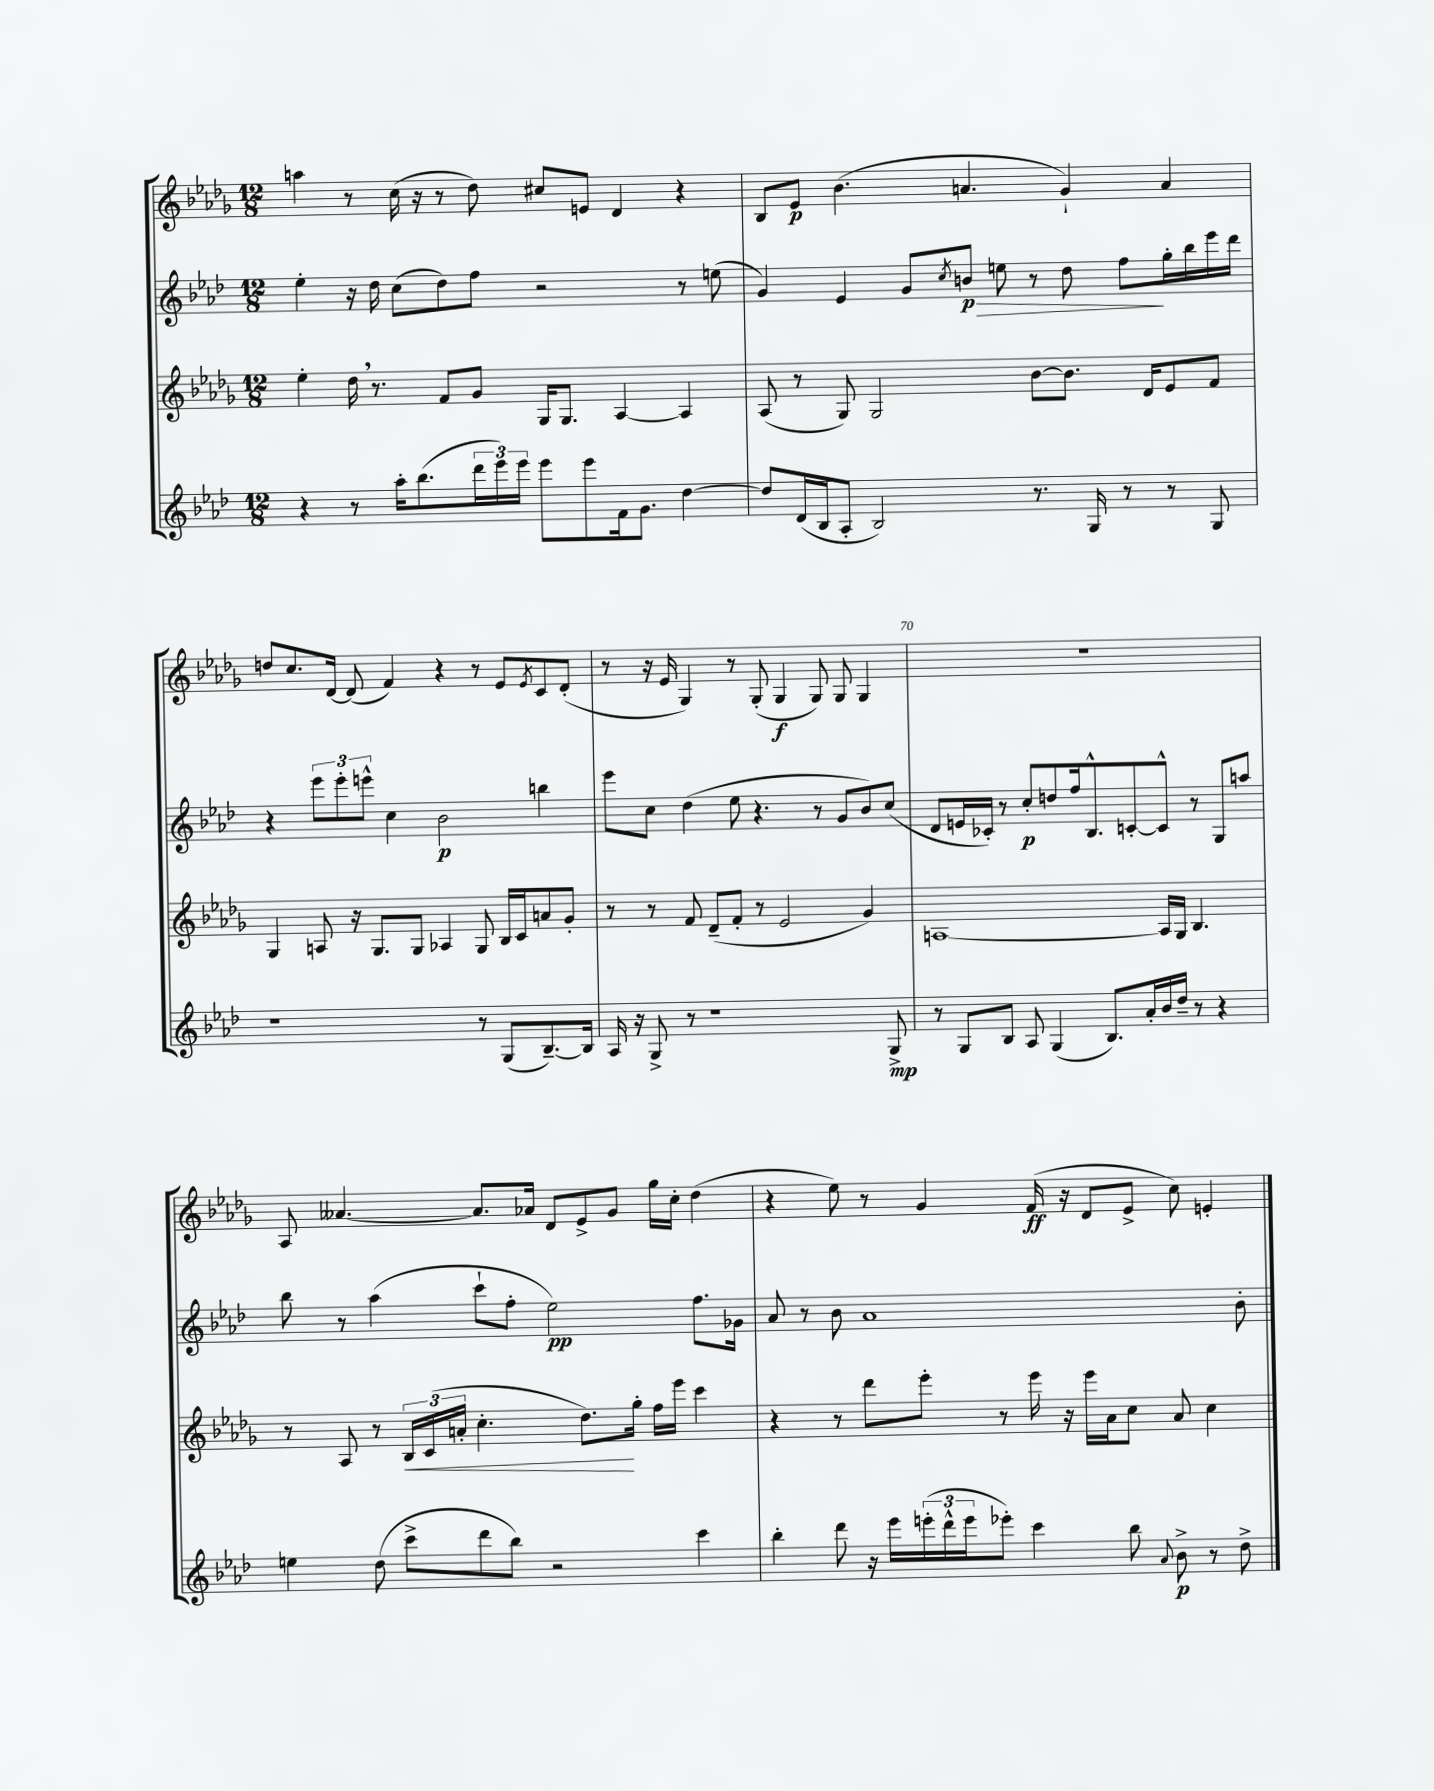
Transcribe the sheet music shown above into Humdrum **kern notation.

**kern	**kern	**kern	**kern
*staff4	*staff3	*staff2	*staff1
*clefG2	*clefG2	*clefG2	*clefG2
*k[b-e-a-d-]	*k[b-e-a-d-g-]	*k[b-e-a-d-]	*k[b-e-a-d-g-]
*M12/8	*M12/8	*M12/8	*M12/8
4r	4ee-'	4ee-'	4aa
8r	16dd-	16r	8r
.	8.r	16dd-	.
16aa-'	.	(8cc	(16cc
(8.bb-	.	.	16r
.	8f	8dd-)	8r
24ddd-	8g-	8ff	8dd-)
24eee-)	.	.	.
24eee-	.	.	.
8eee-	16G-	2r	8cc#
.	8.G-	.	.
8eee-	.	.	8e
16f	[4A-	.	4d-
8.g	.	.	.
[4dd-	4A-]	8r	4r
.	.	(8ee	.
=	=	=	=
8dd-]	(8A-	4g)	8B-
(16d-	8r	.	8e-
16B-	.	.	.
8A-'	8G-)	4e-	(4.b-
2B-)	2G-	.	.
.	.	8g	.
.	.	8qcc	.
.	.	8b	4.a
.	.	8ee	.
8.r	[8b-	8r	.
.	8.b-]	8dd-	4g-`)
16G	.	.	.
8r	.	8ff	.
.	16d-	.	.
8r	8e-	16gg'	4a
.	.	16bb-	.
8G	8f	16eee-	.
.	.	16ddd-	.
=	=	=	=
1r	4G-	4r	8dd
.	.	.	8.cc
.	8A	12eee-	.
.	.	.	[16d-
.	.	12eee-'	.
.	16r	.	(8d-]
.	.	12eee^^	.
.	8.G-	.	.
.	.	4cc	4f)
.	8G-	.	.
.	4A-	2b-	4r
8r	8G-	.	8r
(8G	16B-	.	8e-
.	16c	.	.
.	.	.	8qe-
[8.B-~)	8a	4bb	8c
.	8g-'	.	(8d-'
16B-]	.	.	.
=	=	=	=
16A-	8r	8eee-	8r
16r	.	.	.
8G^	8r	8cc	16r
.	.	.	16e-
8r	8f	(4dd-	4G-)
1r	(8d-~	.	.
.	8f'	8ee-	8r
.	8r	4.r	(8G-'
.	2e-	.	4G-
.	.	8r	8G-)
.	.	8g	8G-
.	4g-)	8b-)	4G-
8G^	.	(8cc	.
=	=	=	=
8r	[1A	8d-	1.r
8G	.	16e	.
.	.	16c-')	.
8B-	.	8r	.
8A-	.	8cc'	.
(4G	.	8dd	.
.	.	16ff	.
.	.	8.B-^^	.
8.B-)	.	.	.
.	.	[8c'	.
16a-'	.	.	.
16b-	16A]	8c^^]	.
16dd-~	16G-	.	.
8r	4.B-	8r	.
4r	.	8G	.
.	.	8aa	.
=	=	=	=
4ee	8r	8bb-	8A-
.	8A-	8r	[4.a--
(8dd-	8r	(4aa-	.
8ccc^	24B-	.	.
.	(24c	.	.
.	24a'	.	.
8ddd-	4.cc'	8ccc`	8.a--]
8bb-)	.	8ff'	.
.	.	.	16a-
2r	.	2ee-)	8d-
.	8.dd-)	.	8e-^
.	.	.	8g-
.	16gg-'	.	.
.	16ff	.	16gg-
.	16eee-	.	16cc'
4ccc	4ccc	8.ff	(4dd-
.	.	16g-	.
=	=	=	=
4bb-'	4r	8a-	4r
.	.	8r	.
8ddd-	8r	8b-	8ee-)
16r	8ddd-	1a-	8r
16eee-	.	.	.
(24eee'	8eee-'	.	4g-
24ddd-^^	.	.	.
24eee	.	.	.
8eee-')	8r	.	.
4ccc	16eee-	.	(16f
.	16r	.	16r
.	16eee-	.	8d-
.	16a-	.	.
8bb-	8cc	.	8e-^
8qqa-	.	.	.
8b-^	8a-	.	8cc)
8r	4cc	.	4e'
8dd-^	.	8b-'	.
==	==	==	==
*-	*-	*-	*-
